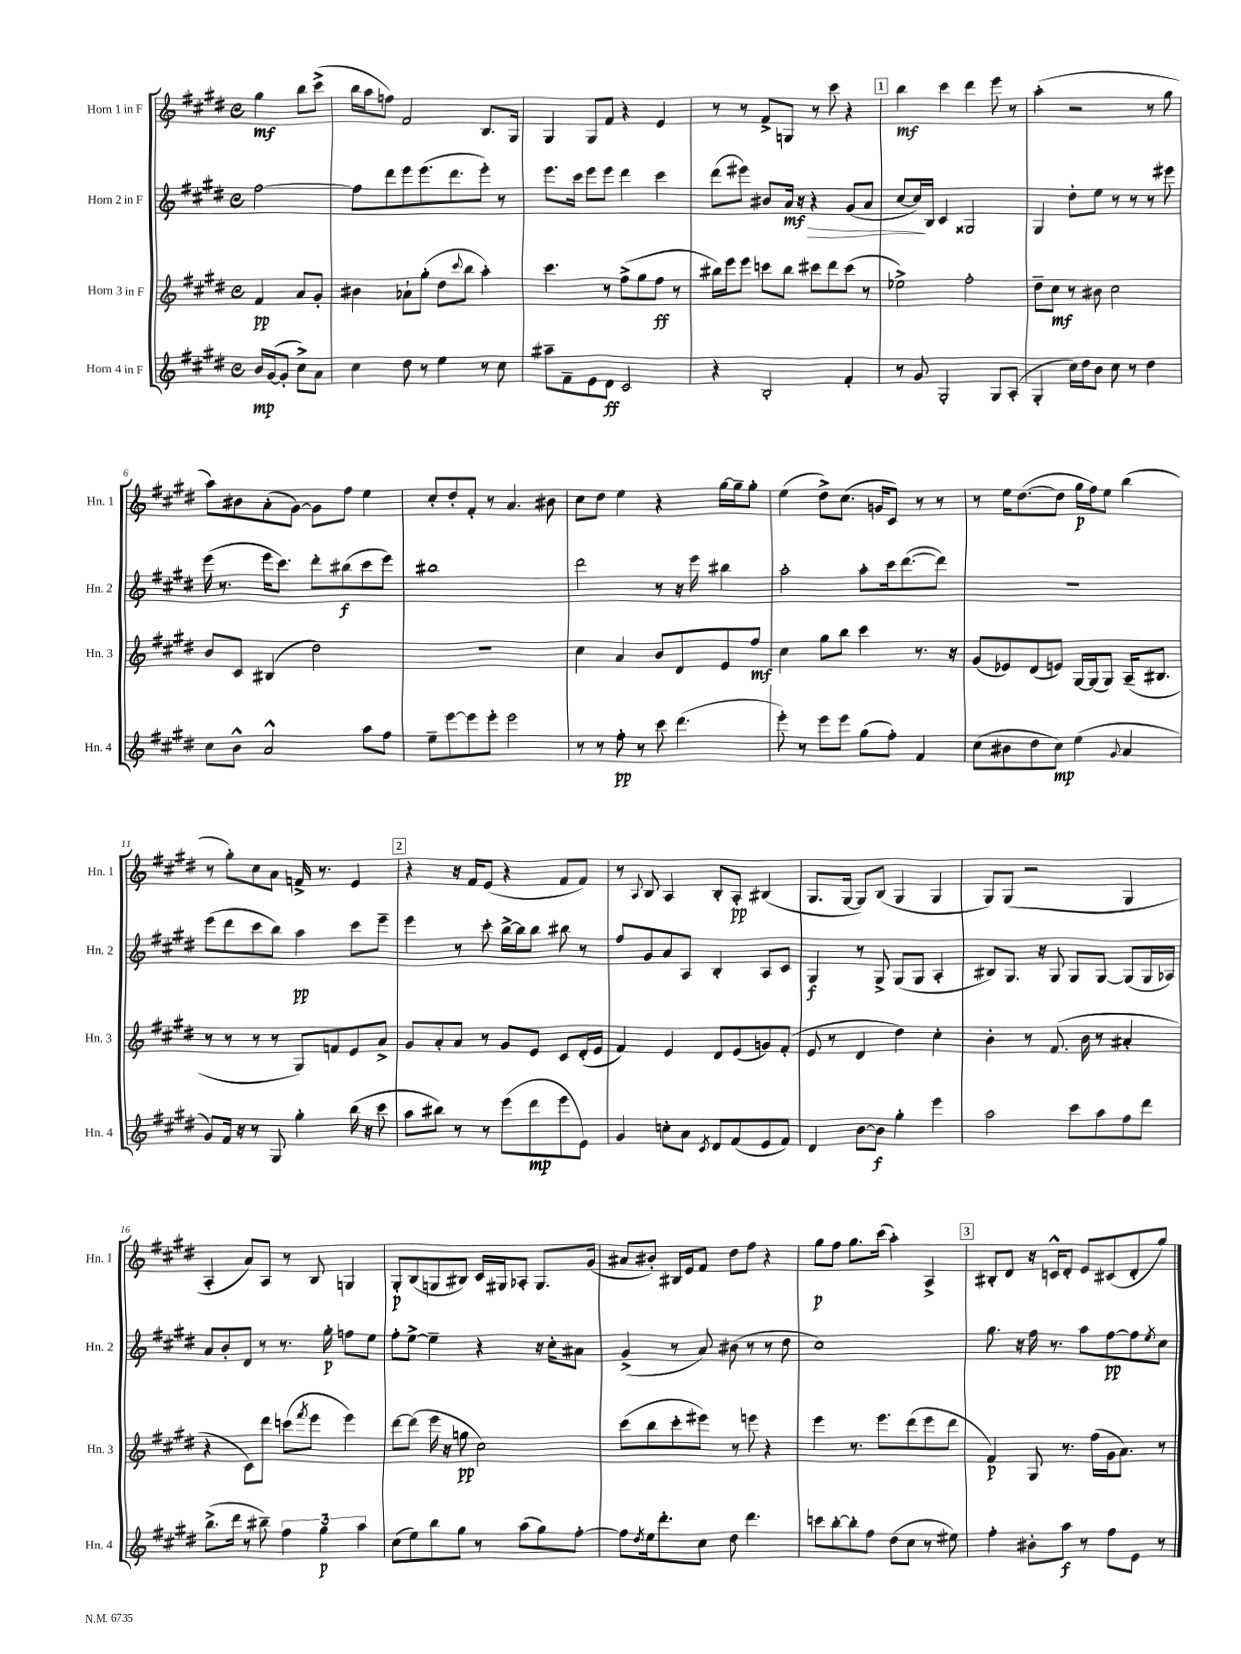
<<
\new StaffGroup <<
\new Staff = "s0" \with { instrumentName = "Horn 1 in F" shortInstrumentName = "Hn. 1" } {
    \clef treble \key e \major \defaultTimeSignature \time 4/4 \partial 2
    gis''4\mf b''8 cis'''8->( |
    b''16 a''16 f''8) fis'2 b8. gis16 |
    gis4 gis8 fis'8 r4 e'4 |
    r8 r8 fis'8-> g8 r8 cis'''8 r4 |
    \mark \markup { \box "1" } b''4\mf cis'''4 dis'''4 e'''8 r8 |
    a''4-.( r2 r8 gis''8 |
    a''8) bis'8 a'8-.( gis'8~) gis'8 fis''8 e''4 |
    cis''8-. dis''8-. fis'8-. r8 a'4. bis'8 |
    cis''8 dis''8 e''4 r4 gis''16~ gis''16-- gis''8-. |
    e''4( dis''8->) cis''8.( g'16 cis'8) r8 r8 |
    r8 e''16 dis''8.~( dis''8 gis''16\p fis''16) e''8 b''4( |
    r8 gis''8-.) cis''8 a'8 f'16-> r8. e'4 |
    \mark \markup { \box "2" } r4 r16 fis'16 e'8( r4 fis'8 fis'8) |
    r8 \appoggiatura { a8 } b8 a4 b8-. a8-.\pp bis4( |
    gis8. gis16~ gis8) b8( gis4 gis4 |
    gis8) gis8( r2 gis4 |
    a4-. a'8) a8 r8 b8 g4 |
    gis8-.\p b8( g8 bis8) cis'16 gis16 aes8-. gis8. gis'16( |
    ais'8 bis'8-.) bis16 e'16 fis'8 dis''8 fis''8 r4 |
    gis''8\p fis''8 gis''8. cis'''16( a''4-.) a4-> |
    \mark \markup { \box "3" } bis8-. dis'8 r16 c'16-^ dis'8-. e'8 cis'8( dis'8-. gis''8) \bar "|." |
}
\new Staff = "s1" \with { instrumentName = "Horn 2 in F" shortInstrumentName = "Hn. 2" } {
    \clef treble \key e \major \defaultTimeSignature \time 4/4 \partial 2
    fis''2~ |
    fis''8 dis'''8 e'''8 e'''8.( dis'''8. e'''8-.) r8 |
    e'''8. cis'''16 e'''8 e'''8 dis'''4 cis'''4 |
    dis'''8( eis'''8) bis'8 a'16\mf\> r16 r4 gis'8( a'8 |
    \mark \markup { \box "1" } cis''8~ cis''16\!) b16 cis'4 gisis2 |
    gis4 dis''8-. e''8 r8 r8 r8 eis'''8 |
    e'''16( r8. e'''16 cis'''8.) dis'''8-. bis''8\f( cis'''8 e'''8) |
    bis''1 |
    dis'''2 r8 r16 e'''16 bis''4 |
    a''2-. a''8-. cis'''16 dis'''8.~( dis'''8) |
    r1 |
    e'''8( dis'''8 cis'''8 b''8) a''4\pp cis'''8 e'''8-- |
    \mark \markup { \box "2" } e'''4 r8 cis'''8-. b''16~-> b''16 b''8 bis''8 r8 |
    fis''8 gis'8 a'8 a8 b4-. a8 cis'8 |
    gis4\f r8 gis8-> gis8( gis8 a4-. |
    bis8) gis8. r16 gis8 gis8 gis8~ gis8( gis16 aes16) |
    a'8 b'8-. dis'8 r8 r8. gis''16-.\p f''8 e''8 |
    fis''8-. e''8~-> e''4-- r4 r16 cis''16-. ais'8 |
    gis'4->( r8 a'8) bis'8( r8 r8 dis''8 |
    cis''1) |
    \mark \markup { \box "3" } gis''8. r16 fis''16 r8. a''8 fis''8~\pp fis''8 \acciaccatura { e''8 } cis''8 \bar "|." |
}
\new Staff = "s2" \with { instrumentName = "Horn 3 in F" shortInstrumentName = "Hn. 3" } {
    \clef treble \key e \major \defaultTimeSignature \time 4/4 \partial 2
    fis'4\pp a'8 gis'8-. |
    bis'4 aes'8-! gis''8-.( dis''8 \appoggiatura { cis'''8 } b''8 a''4-.) |
    cis'''4. r8 fis''8->( gis''8 fis''8\ff r8 |
    bis''16) e'''16 e'''8 c'''8 bis''8 cis'''8 dis'''8 cis'''8( r8 |
    \mark \markup { \box "1" } ees''2->) fis''2-. |
    dis''8-- cis''8\mf r8 bis'8 cis''2 |
    b'8 cis'8 bis4( dis''2) |
    R1 |
    cis''4 a'4 b'8 dis'8 e'8 fis''8\mf |
    cis''4 gis''8 b''8 cis'''4 r8. r16 |
    gis'8( ees'8) dis'8( e'8) gis16~ gis16( gis8) a16--( bis8. |
    r8 r8 r8 r8 gis8) f'8 e'8 a'8-> |
    \mark \markup { \box "2" } gis'8 a'8-. a'8 r8 gis'8 e'8 cis'8 dis'16-.( e'16 |
    fis'4) e'4 dis'8 e'8( g'8) fis'8-.( |
    e'8 r8 dis'4 dis''4) cis''4-. |
    b'4-. r8 fis'8.( b'16 r8 ais'4-. |
    r4 cis'8) dis'''8 c'''8( \acciaccatura { fis'''8 } e'''8 e'''4) |
    dis'''8~ dis'''8( e'''16 r16 g''8\pp cis''2) |
    cis'''8( b''8 cis'''8-. eis'''8) r8 e'''8 r4 |
    e'''4 r8. e'''8. dis'''8( e'''8 dis'''8 |
    \mark \markup { \box "3" } fis'4\p) gis8 r8. fis''16( gis'16 a'8.) r8 \bar "|." |
}
\new Staff = "s3" \with { instrumentName = "Horn 4 in F" shortInstrumentName = "Hn. 4" } {
    \clef treble \key e \major \defaultTimeSignature \time 4/4 \partial 2
    b'16\mp gis'16~( gis'8-. cis''8->) a'8 |
    cis''4 dis''8 r8 e''4 r8 cis''8 |
    ais''8-- fis'8-- e'8 dis'8\ff cis'2 |
    r4 b2-. fis'4-. |
    \mark \markup { \box "1" } r8 gis'8 gis2-. gis8 a8-.( |
    gis4-. cis''16) dis''16 b'8 cis''8 r8 dis''4 |
    cis''8 b'8-^ a'2-^ a''8 fis''8 |
    e''8-- e'''8~ e'''8 e'''8-. e'''2 |
    r8 r8 fis''8-.\pp r8 cis'''8 dis'''4.( |
    e'''8-.) r8 e'''8 e'''8 gis''8( fis''8-.) fis'4 |
    cis''8( bis'8 dis''8 cis''8\mp) e''4( \appoggiatura { gis'8 } a'4 |
    gis'8) fis'16 r16 r8 gis8 gis''4-. b''16( r16 cis'''8 |
    \mark \markup { \box "2" } a''8 bis''8) r8 r8 e'''8( dis'''8\mp e'''8 e'8) |
    gis'4 c''8-. a'8 \acciaccatura { cis'8 } dis'8 fis'8( e'8 fis'8) |
    dis'4 b'8~ b'8\f gis''4-. e'''4 |
    a''2 cis'''8 a''8 fis''8 dis'''8 |
    b''8.->( dis'''16 r8 bis''8--) \tuplet 3/2 { fis''4 gis''4\p a''4 } |
    cis''8( e''8) b''8 gis''8 r8 a''8( gis''8) fis''8~-. |
    fis''8 \acciaccatura { dis''8 } e''16 dis'''8.-. cis''8 dis''8 dis'''4. |
    c'''8 b''8~-. b''8-. fis''8 dis''8( cis''8 r8 eis''8) |
    \mark \markup { \box "3" } fis''4-. bis'8-. a''8\f r8 fis''8 e'8 r8 \bar "|." |
}
>>
>>
